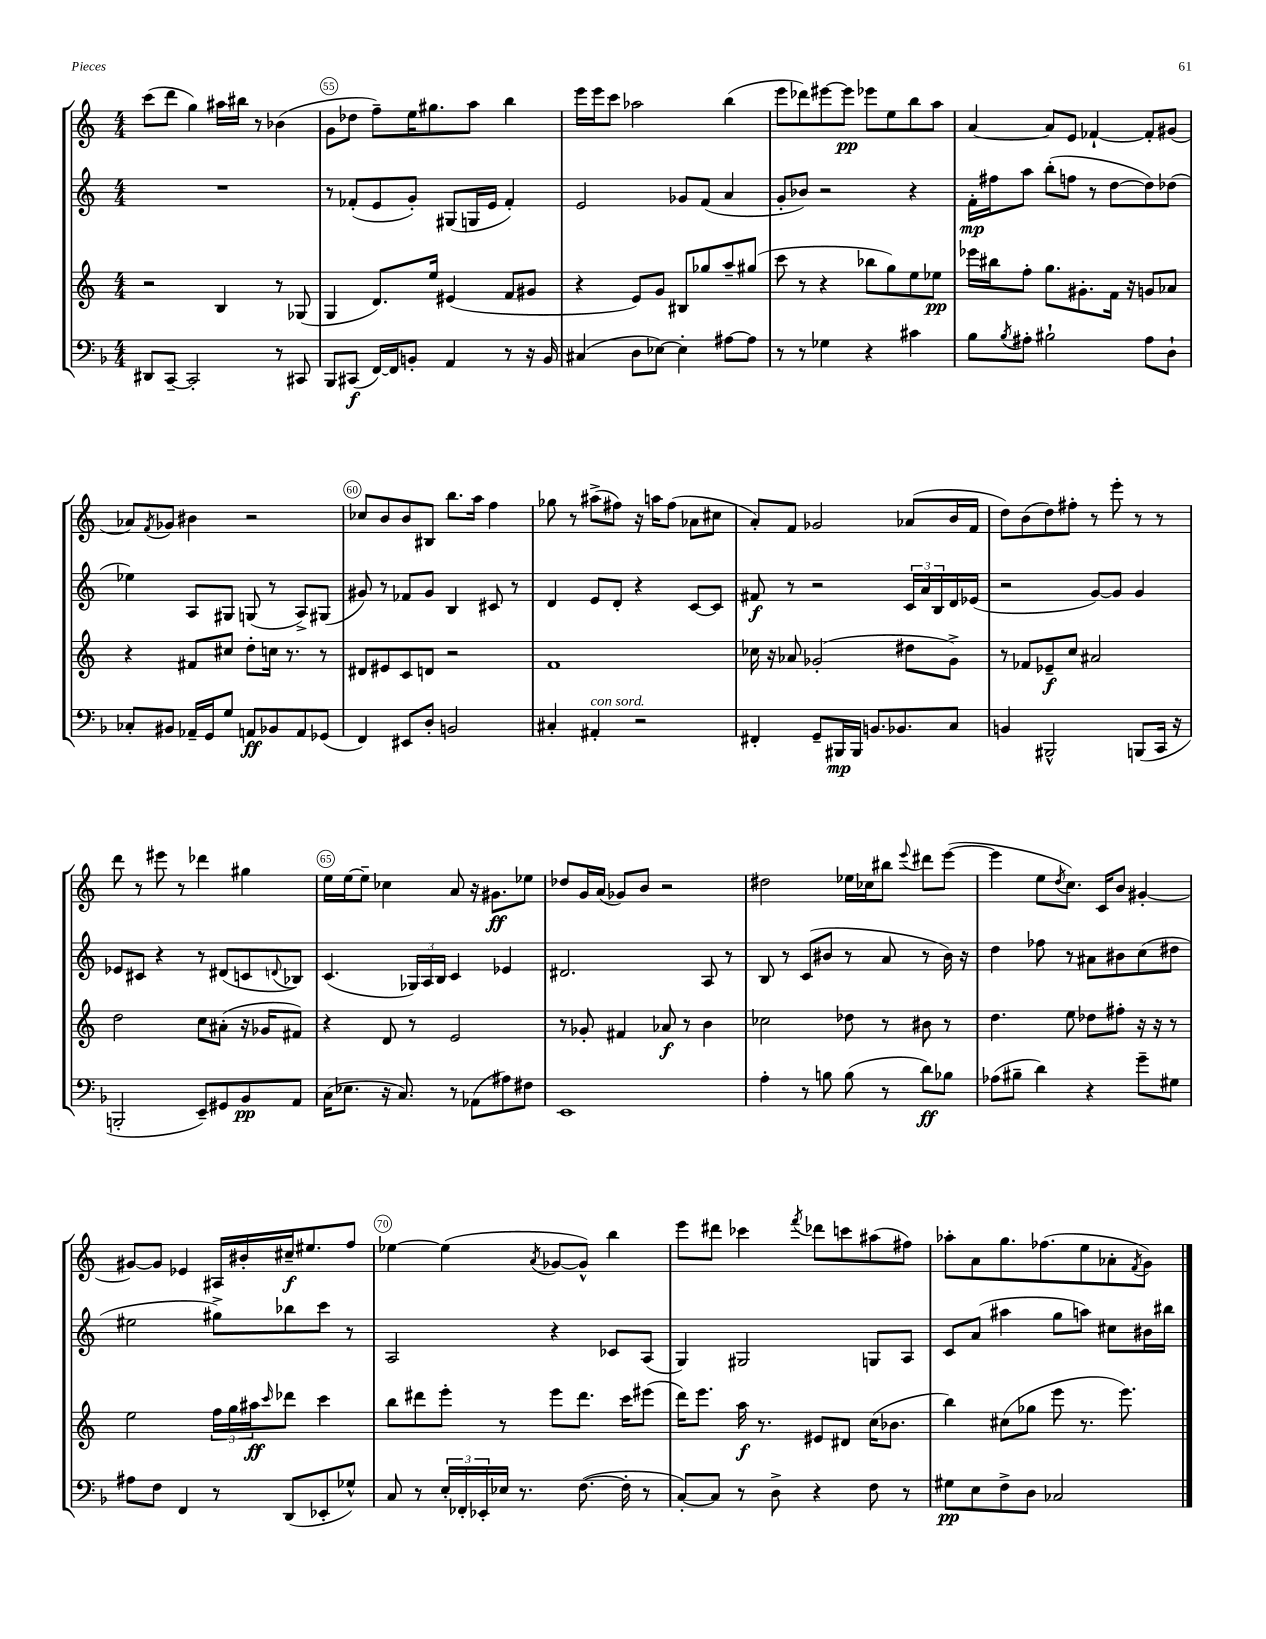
<<
\new StaffGroup <<
\new Staff = "s0" {
    \clef treble \key c \major \numericTimeSignature \time 4/4
    c'''8( d'''8 g''4) ais''16 bis''16 r8 bes'4( |
    g'8 des''8 f''8--) e''16 gis''8. a''8 b''4 |
    e'''16 e'''16 c'''8 aes''2 b''4( |
    e'''8 des'''8) eis'''8~ eis'''8\pp ees'''8 e''8 b''8 a''8 |
    a'4~ a'8 e'8 fes'4~-! fes'8-. gis'8( |
    aes'8) \acciaccatura { f'8 } ges'8 bis'4 r2 |
    ces''8 b'8 b'8 bis8 b''8. a''16 f''4 |
    ges''8 r8 ais''8->( fis''8) r16 a''16 fis''8( aes'8 cis''8 |
    a'8-.) f'8 ges'2 aes'8( b'16 f'16 |
    d''8) b'8( d''8) fis''8-. r8 e'''8-. r8 r8 |
    d'''8 r8 eis'''8 r8 des'''4 gis''4 |
    e''16 e''16~ e''8-- ces''4 a'8 r16 gis'8.\ff ees''8 |
    des''8 g'16 a'16( ges'8) b'8 r2 |
    dis''2 ees''16 ces''16 bis''8 \appoggiatura { e'''8 } dis'''8 e'''8~( |
    e'''4 e''8 \acciaccatura { d''8 } c''8.) c'16 b'8 gis'4~-. |
    gis'8~ gis'8 ees'4 ais16 bis'16-. cis''16--\f eis''8. f''8 |
    ees''4~ ees''4( \acciaccatura { a'8 } ges'8~ ges'8-^) b''4 |
    e'''8 dis'''8 ces'''4 \acciaccatura { f'''8 } des'''8 c'''8 ais''8( fis''8) |
    aes''8-. a'8 g''8. fes''8.( e''8 aes'8-. \acciaccatura { f'8 } g'8) \bar "|." |
}
\new Staff = "s1" {
    \clef treble \key c \major \numericTimeSignature \time 4/4
    R1 |
    r8 fes'8-.( e'8 g'8-.) gis8( g16 e'16 fes'4-.) |
    e'2 ges'8 f'8( a'4 |
    g'8-. bes'8) r2 r4 |
    f'16-.\mp fis''16 a''8 b''8-.( f''8 r8 d''8~ d''8) des''8( |
    ees''4) a8 gis8 g8( r8 a8->) gis8( |
    gis'8) r8 fes'8 gis'8 b4 cis'8 r8 |
    d'4 e'8 d'8-. r4 c'8~ c'8 |
    fis'8\f r8 r2 \tuplet 3/2 { c'16 a'16 b16 } d'16 ees'16( |
    r2 g'8~) g'8 g'4 |
    ees'8 cis'8 r4 r8 dis'8( c'8 \appoggiatura { d'8 } bes8) |
    c'4.( \tuplet 3/2 { ges16) a16 b16 } c'4 ees'4 |
    dis'2. a8 r8 |
    b8 r8 c'8( bis'8 r8 a'8 r8 bis'16) r16 |
    d''4 fes''8 r8 ais'8 bis'8 c''8( dis''8 |
    eis''2 gis''8->) bes''8 c'''8 r8 |
    a2 r4 ces'8 a8( |
    g4) gis2 g8 a8 |
    c'8 a'8( ais''4 g''8 a''8) cis''8 bis'16 bis''16 \bar "|." |
}
\new Staff = "s2" {
    \clef treble \key c \major \numericTimeSignature \time 4/4
    r2 b4 r8 ges8( |
    g4 d'8.) e''16 eis'4( f'8 gis'8 |
    r4 e'8) g'8 bis8 ges''8 a''8-- gis''8( |
    c'''8 r8 r4 bes''8 g''8) e''8 ees''8\pp |
    ees'''16 bis''16 f''8-. g''8. gis'8.-. f'16 r16 g'8 aes'8 |
    r4 fis'8 cis''8 d''8-. c''16 r8. r8 |
    dis'8 eis'8 c'8 d'8 r2 |
    f'1 |
    ces''16 r16 aes'8 ges'2-.( dis''8 ges'8->) |
    r8 fes'8 ees'8--\f c''8 ais'2 |
    d''2 c''8 ais'8-.( r16 ges'16 fis'8) |
    r4 d'8 r8 e'2 |
    r8 ges'8-. fis'4 aes'8\f r8 b'4 |
    ces''2 des''8 r8 bis'8 r8 |
    d''4. e''8 des''8 fis''8-. r16 r16 r8 |
    e''2 \tuplet 3/2 { f''16 g''16 ais''16\ff } \grace { c'''16 } des'''8 c'''4 |
    b''8 dis'''8 e'''8-. r8 e'''8 dis'''8. c'''16 eis'''8( |
    d'''16) e'''8. a''16\f r8. eis'8 dis'8 c''16( bes'8. |
    b''4) cis''8( ges''8 e'''8 r8. e'''8.) \bar "|." |
}
\new Staff = "s3" {
    \clef bass \key f \major \numericTimeSignature \time 4/4
    dis,8 c,8~-- c,2-. r8 cis,8 |
    bes,,8 cis,8\f( f,16~) f,16 b,8-. a,4 r8 r16 b,16 |
    cis4( d8 ees8~) ees4-. ais8~ ais8 |
    r8 r8 ges4 r4 cis'4 |
    bes8 \acciaccatura { bes8 } ais8-. bis2-! ais8 d8-! |
    ces8-. bis,8 aes,16-- g,16 g8 a,8\ff bes,8 a,8 ges,8( |
    f,4) eis,8 d8-. b,2 |
    cis4-. ais,4-.^\markup { \italic "con sord." } r2 |
    fis,4-. g,8-- bis,,16\mp bis,,16 b,8. bes,8. c8 |
    b,4 bis,,2-^ b,,8( c,16 r16 |
    b,,2-. e,8--) gis,8 bes,8\pp a,8 |
    c16( ees8. r16 c8.) r8 aes,8( ais8) fis8 |
    e,1 |
    a4-. r8 b8 b8( r8 d'8\ff) bes8 |
    aes8( bis8-- d'4) r4 g'8-- gis8 |
    ais8 f8 f,4 r8 d,8( ees,8-. ges8-^) |
    c8 r8 \tuplet 3/2 { e16-. fes,16-. ees,16-. } ees16 r8. f8.~( f16-. r8 |
    c8~-.) c8 r8 d8-> r4 f8 r8 |
    gis8\pp e8 f8-> d8 ces2 \bar "|." |
}
>>
>>
\layout { \context { \Score currentBarNumber = #54 \override BarNumber.break-visibility = ##(#f #t #t) barNumberVisibility = #(every-nth-bar-number-visible 5) \override BarNumber.stencil = #(make-stencil-circler 0.1 0.3 ly:text-interface::print) } }
